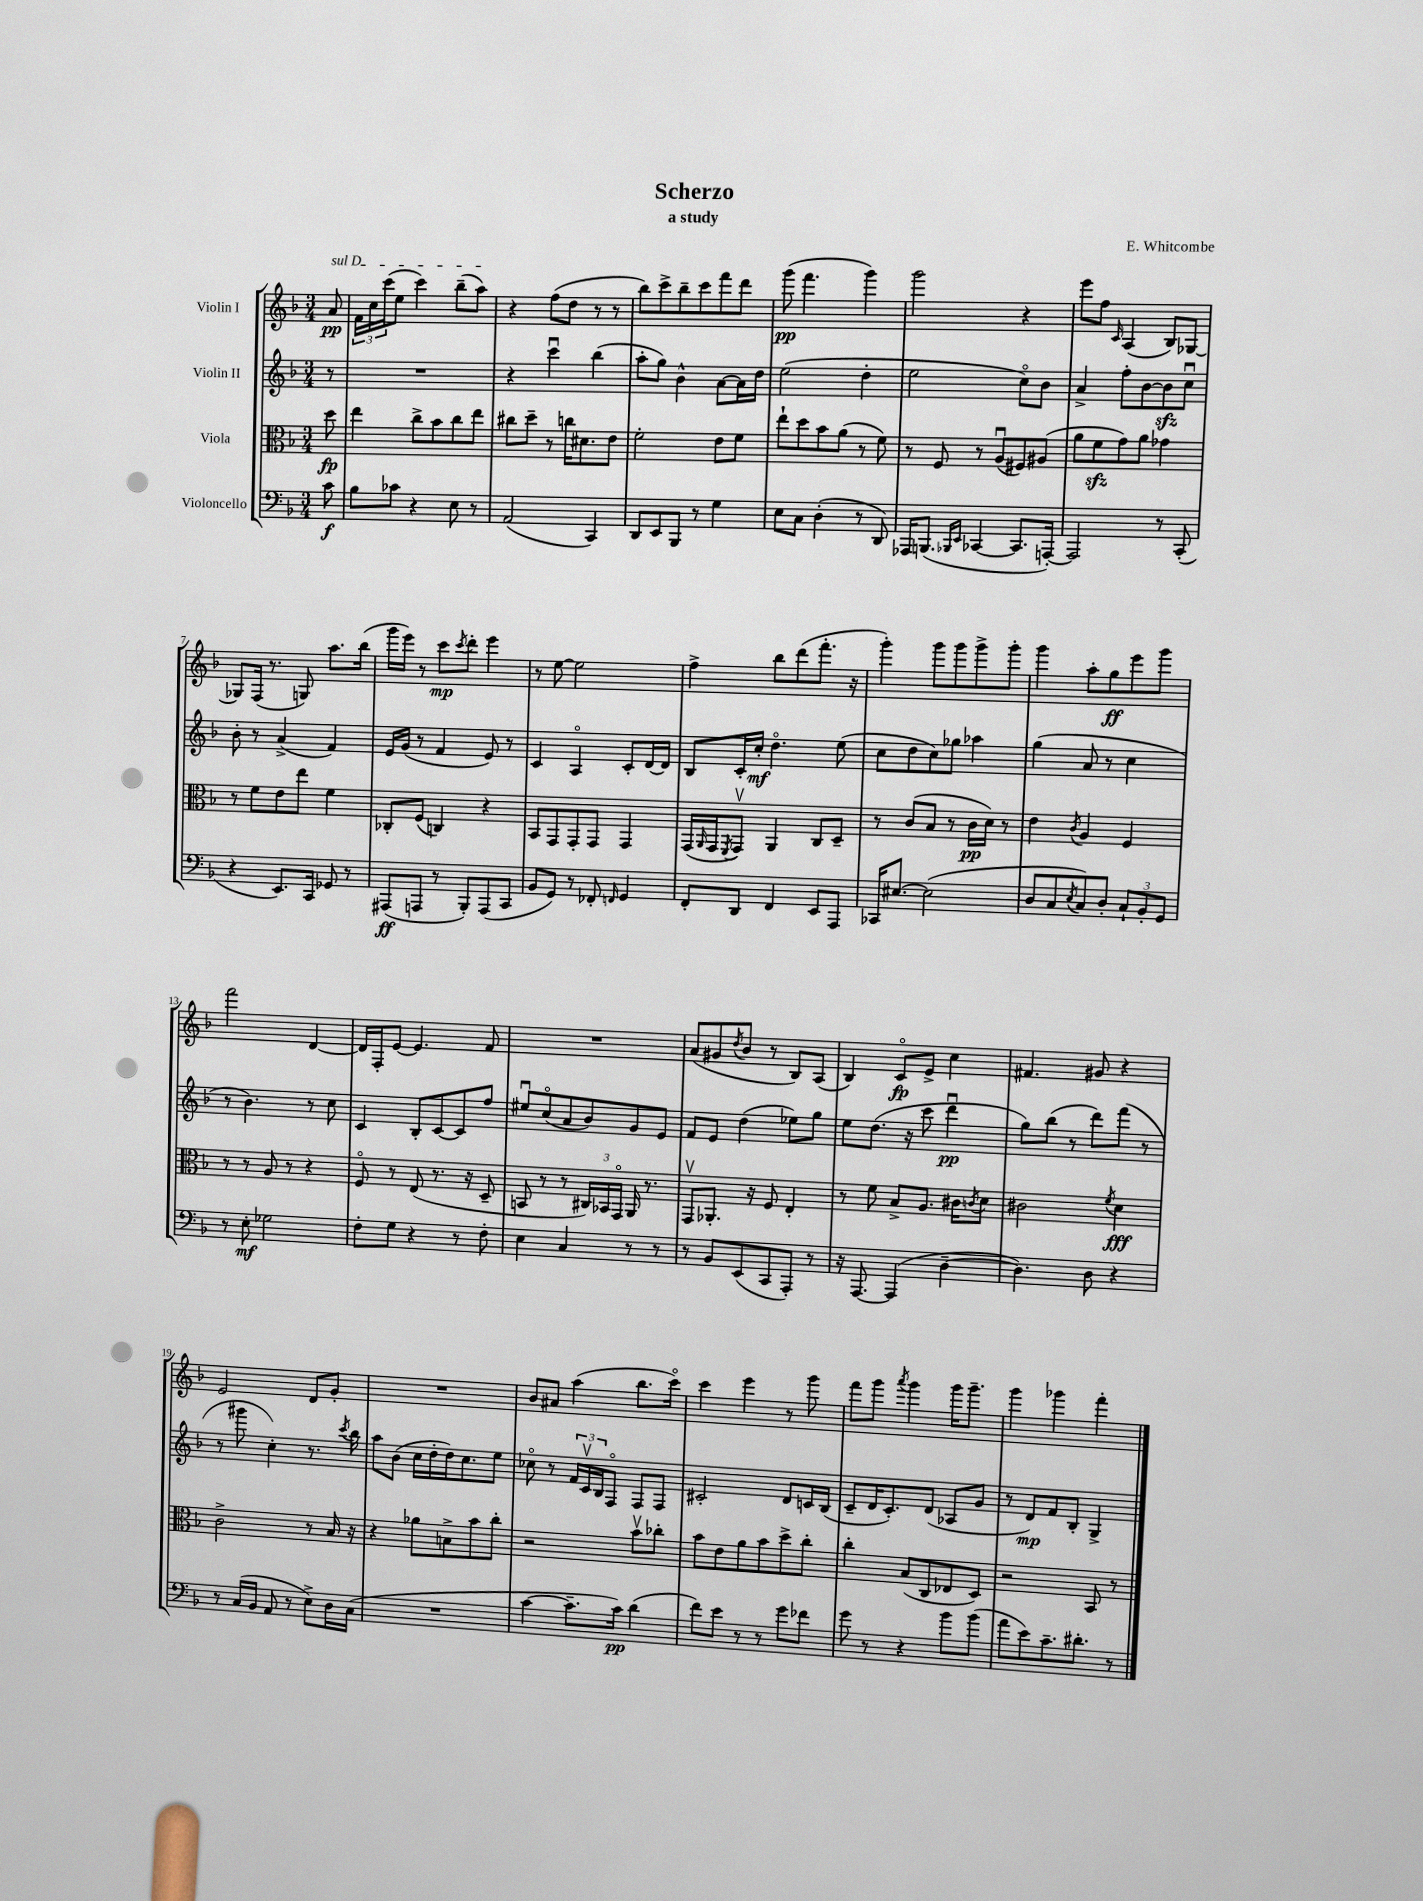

**kern	**kern	**kern	**kern
*staff4	*staff3	*staff2	*staff1
*clefF4	*clefC3	*clefG2	*clefG2
*k[b-]	*k[b-]	*k[b-]	*k[b-]
*M3/4	*M3/4	*M3/4	*M3/4
8c\	8dd\	8r	8a/
=	=	=	=
8B-\L	4ee\	2.r	24f\LL
.	.	.	24cc\
.	.	.	(24ccc\J
8c-\J	.	.	8ee\J
4r	8cc^\L	.	4ccc\)
.	8b-\	.	.
8E\	8cc\	.	(8bb-~\L
8r	8ee\J	.	8aa\J)
=	=	=	=
(2AA/	8cc#\L	4r	4r
.	8dd~\J	.	.
.	8r	4cccu\	(8ff\L
.	16cc\LK	.	8dd\J
.	8.d#\	.	.
4CC/)	.	(4bb-\	8r
.	8e\J	.	8r
=	=	=	=
8DD/L	2f'\	8aa'\L	8bb-\L)
8EE/	.	8gg\J)	8ccc^\
8BBB-/J	.	4b-^^\	8bb-~\
8r	.	.	8ccc\
4G\	8e\L	[8a\L	8fff\
.	8f\J	16a\]L	8ddd\J
.	.	16dd\JJ	.
=	=	=	=
8E\L	8ee`\L	(2ee\	(8ggg\
8C\J	8dd\	.	4.fff\
(4D'\	8b-\	.	.
.	(8a\J	.	.
8r	8r	4dd'\	4ggg\)
8DD/)	8f\)	.	.
=	=	=	=
16AAA-/LK	8r	2ee\	2ggg\
(8.BBB/J	.	.	.
.	8F/	.	.
16qqBBB-/LL	.	.	.
16qqEE/JJ	.	.	.
[4CC-/	8r	.	.
.	(8Au/L	.	.
8.CC-/]L	8F#/)	8cco\L)	4r
.	(8A#/J	8b-\J	.
[16AAA'/Jk)	.	.	.
=	=	=	=
2AAA/]	8a\L	4a^/	8eee\L
.	8f\	.	8ff\J
.	.	.	16qqc/
.	8g\)	8ff'\L	(4A/
.	8a\J	[8b-\	.
8r	4g-\	8b-\]	8B-/L)
(8CC'/	.	8ccu\J	[8G-/J
=	=	=	=
4r	8r	8b-'\	8G-/]L
.	8f\L	8r	(16F/Jk
.	.	.	8.r
8.EE/L)	8e\	(4a^/	.
.	8ee\J	.	8G/)
16CC/Jk	.	.	.
8GG-/	4f\	4f/)	8.aa\L
8r	.	.	.
.	.	.	(16bb-\Jk
=	=	=	=
(8AAA#/L	8C-'/L	16e/LL	16ggg\LL
.	.	(16g/JJ	16eee\JJ)
8AAA/J	(8F/J	8r	8r
8r	4C/)	4f/	8ccc\L
.	.	.	8qccc/
8BBB-'/L)	.	.	8ddd'\J
(8AAA/	4r	8e/)	4eee\
8CC/J	.	8r	.
=	=	=	=
8BB-/L	8BB-/L	4c/	8r
8GG/J)	8GG/	.	[8ee\
8r	8GG'/	4Ao/	2ee\]
8FF-'/	8GG/J	.	.
16qqFF/	.	.	.
4GG/	4GG/	8c'/L	.
.	.	[16d/L	.
.	.	16d/]JJ	.
=	=	=	=
8FF'/L	(16GG/LL	8B-/L	4ff^\
.	16qqAA/	.	.
.	16GG/J	.	.
.	8qFF/	.	.
8DD/J	8GGv/J)	16c'/L	.
.	.	16cc'/JJ	.
4FF/	4AA/	4.ddo\	8bb-\L
.	.	.	(8ddd\
8EE/L	8C/L	.	8.fff'\J
8AAA/J	8D~/J	(8ee\	.
.	.	.	16r
=	=	=	=
16CC-/LK	8r	8cc\L	4ggg'\)
[8.E#/J	.	.	.
.	(8c/L	8dd\	.
(2E#\]	8B-/J	8cc\)	8ggg\L
.	8r	8gg-\J	8ggg\
.	16c\LL	4aa-\	8ggg^\
.	16d\JJ)	.	.
.	8r	.	8ggg'\J
=	=	=	=
8D/L	4e\	(4gg\	4ggg\
8C/	.	.	.
8qE/	8qc/	.	.
8C/)	4A/	8a/	8aa'\L
8D'/J	.	8r	8gg\
12C`/L	4F/	4cc\	8eee\
12BB-'/	.	.	.
.	.	.	8ggg\J
12GG/J	.	.	.
=	=	=	=
8r	8r	8r	2fff\
8E'\	8r	4.b-\)	.
2G-\	8A/	.	.
.	8r	.	.
.	4r	8r	[4d/
.	.	8cc\	.
=	=	=	=
8F'\L	8Fo/	4c/	16d/]LL
.	.	.	16F'/J
8G\J	8r	.	[8e/J
4r	(8E/	8B-'/L	4.e/]
.	8.r	[8c/	.
8r	.	8c/]	.
.	16r	.	.
8F'\	8D~/	8ff/J	8f/
=	=	=	=
4E\	8BB/	8ee#u/L	2.r
.	8r	(8cco/	.
4C/	8r	8a/	.
.	24C#/LL)	8b-/)	.
.	24BB-/	.	.
.	24GGo/JJ	.	.
8r	16AA/	8g/	.
.	8.r	.	.
8r	.	8e/J	.
=	=	=	=
8r	8GGv/L	8f/L	(8a/L
8BB-/L	8.AA-'/J	8e/J	8g#/
.	.	.	8qdd/
(8EE/	.	(4dd\	8b-/J
.	16r	.	.
8CC/	8F/	.	8r
8AAA'/J)	4E'/	8ee-\L)	8B-/L)
8r	.	8gg\J	(8A/J
=	=	=	=
16r	8r	8ee\L	4B-/)
[8.AAA/	.	.	.
.	8f\	(8.dd\J	.
(4AAA/]	8B-^/L	.	8co/L
.	.	16r	.
.	8.A/J	8ccc\	8e^/J
[4D~\	.	4dddu\	4cc\
.	16c#\LK	.	.
.	8qc/	.	.
.	8d\J	.	.
=	=	=	=
4.D\])	2c#\	8gg\L)	4.f#/
.	.	(8bb-\J	.
.	.	8r	.
8D\	.	8ddd\L)	8g#/
.	8qf/	.	.
4r	4d\	(8fff\J	4r
.	.	8r	.
=	=	=	=
8r	2c^\	8r	2e/
(16C/LL	.	8ggg#\	.
16BB-/JJ	.	.	.
8AA/	.	4cc'\)	.
8r	.	.	.
8E^\L)	8r	8.r	8d/L
16D\L	16B-/	.	8g'/J
.	.	8qccc/	.
(16C\JJ	16r	16bb-\	.
=	=	=	=
2.r	4r	8aa\L	2.r
.	.	(8b-\J	.
.	8a-\L	16cc\LL	.
.	.	16dd'\	.
.	8B^\	16dd\J)	.
.	.	8.cc\	.
.	8b-\	.	.
.	8cc'\J	8ee\J	.
=	=	=	=
[4c\	2r	8cc-o\	8b-/L
.	.	8r	8a#/J
8.c~\]L	.	24f/LL	(4aa\
.	.	24cv/	.
.	.	24B-/J	.
.	.	8Fo/J	.
16c\Jk)	.	.	.
(4d\	8b-v\L	8F/L	8.bb-\L
.	8cc-'\J	8F/J	.
.	.	.	16ccco\Jk)
=	=	=	=
8f\L)	8b-\L	2c#'/	4ccc\
8e\J	8e\	.	.
8r	8a\	.	4eee\
8r	8b-\	.	.
8g\L	8dd^\	8d/L	8r
8f-\J	8cc'\J	16c/L	8ggg\
.	.	(16B-/JJ	.
=	=	=	=
8g\	4cc'\	8c~/L	8fff\L
8r	.	16d/K	8ggg\J
.	.	8.c'/)	.
.	.	.	8qaaa/
4r	(8B-/L	.	4ggg\
.	8C/	(8d/J	.
8b-\L	8E-/	8A-/L	16ggg\LK
.	.	.	8.ggg~\J
(8b-\J	8D/J)	8g/J	.
=	=	=	=
8a\L	2r	8r	4ggg\
8e\)	.	8d/L)	.
8.c~\	.	8f/	4ggg-\
.	.	8B-'/J	.
8.d#'\J	.	.	.
.	8BB-/	4G^/	4fff'\
8r	8r	.	.
==	==	==	==
*-	*-	*-	*-
